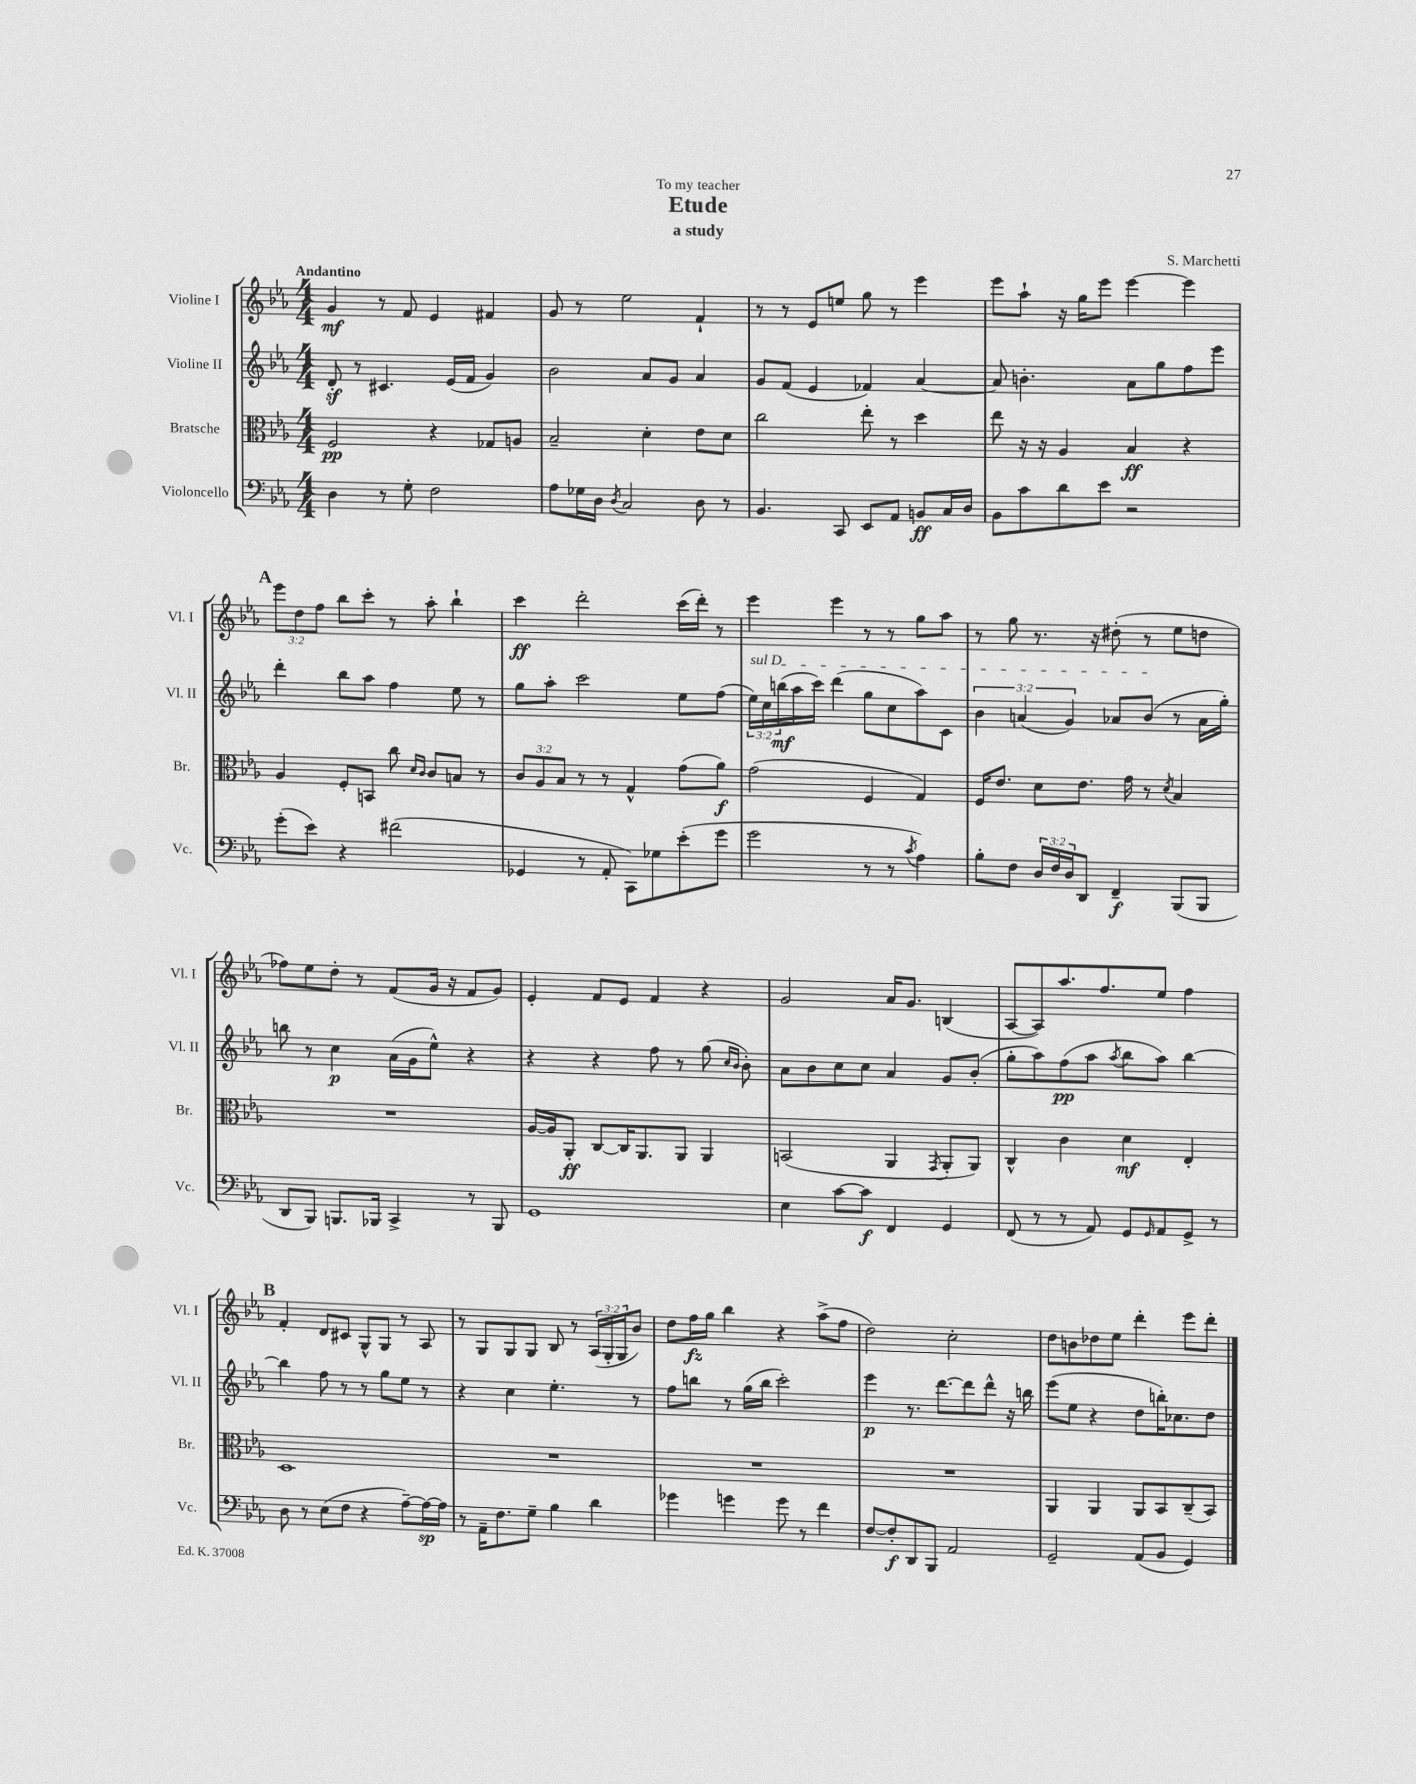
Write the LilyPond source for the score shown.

\header { title = "Etude" composer = "S. Marchetti" subtitle = "a study" dedication = "To my teacher" }
<<
\new StaffGroup <<
\new Staff = "s0" \with { instrumentName = "Violine I" shortInstrumentName = "Vl. I" } {
    \clef treble \key ees \major \numericTimeSignature \time 4/4 \override Staff.TupletNumber.text = #tuplet-number::calc-fraction-text \tempo "Andantino"
    g'4\mf r8 f'8 ees'4 fis'4 |
    g'8 r8 ees''2 f'4-! |
    r8 r8 ees'8 e''8 g''8 r8 ees'''4 |
    ees'''8 aes''8-! r16 g''16 ees'''8 ees'''4~ ees'''4 |
    \mark \markup { \bold "A" } \tuplet 3/2 { ees'''8 d''8 f''8 } bes''8 c'''8-. r8 aes''8-. bes''4-! |
    c'''4\ff d'''2-. c'''16( d'''16-.) r8 |
    ees'''4 ees'''4 r8 r8 g''8 aes''8 |
    r8 g''8 r8. r16 dis''8-.( r8 ees''8 d''8 |
    fes''8) ees''8 d''8-. r8 f'8( g'16 r16 f'8 g'8) |
    ees'4-. f'8 ees'8 f'4 r4 |
    g'2 aes'16 g'8. b4( |
    aes8~ aes8) aes''8. f''8. ees''8 f''4 |
    \mark \markup { \bold "B" } f'4-. d'8 cis'8 g8-^ g8 r8 aes8 |
    r8 g8 g8 g8 bes8 r8 \tuplet 3/2 { aes16( g16-. g16 } bes'8) |
    d''8 f''16\fz g''16 bes''4 r4 aes''8->( f''8 |
    d''2) c''2-. |
    d''8 b'8 des''8 ees''8 d'''4-. ees'''8 d'''8-. \bar "|." |
}
\new Staff = "s1" \with { instrumentName = "Violine II" shortInstrumentName = "Vl. II" } {
    \clef treble \key ees \major \numericTimeSignature \time 4/4 \override Staff.TupletNumber.text = #tuplet-number::calc-fraction-text
    d'8-.\sf r8 cis'4. ees'16( f'16 g'4) |
    bes'2 aes'8 g'8 aes'4 |
    g'8 f'8( ees'4 fes'4) aes'4~ |
    aes'8 b'4.-. aes'8 g''8 f''8 ees'''8 |
    \mark \markup { \bold "A" } d'''4-. bes''8 aes''8 f''4 ees''8 r8 |
    g''8 aes''8-. c'''2 ees''8 f''8( |
    \tuplet 3/2 { \once \override TextSpanner.bound-details.left.text = \markup { \italic "sul D" } ees''16\startTextSpan) c''16 b''16\mf( } aes''16 c'''16) d'''4( g''8 c''8 aes''8) c'8 |
    \tuplet 3/2 { bes'4 a'4( g'4) } aes'8 bes'8\stopTextSpan( r8 aes'16 g''16-.) |
    b''8 r8 c''4\p aes'16( g'16 ees''8-^) r4 |
    r4 r4 f''8 r8 g''8( \grace { c''16 bes'16 } bes'8-.) |
    aes'8 bes'8 c''8 c''8 aes'4 g'8 bes'8-.( |
    g''8-. aes''8) f''8\pp( aes''8 \acciaccatura { aes''8 } bes''8 aes''8) bes''4~ |
    \mark \markup { \bold "B" } bes''4 f''8 r8 r8 g''8 ees''8 r8 |
    r4 c''4 ees''4.-. r8 |
    f''8 b''8 r8 g''16( b''16 c'''2-.) |
    ees'''4\p r8. d'''8.~ d'''8 d'''8-^ r16 b''16 |
    ees'''8( ees''8 r4 d''8 b''16-.) ces''8. d''8 \bar "|." |
}
\new Staff = "s2" \with { instrumentName = "Bratsche" shortInstrumentName = "Br." } {
    \clef alto \key ees \major \numericTimeSignature \time 4/4 \override Staff.TupletNumber.text = #tuplet-number::calc-fraction-text
    f2\pp r4 ges8 a8 |
    bes2-- d'4-. ees'8 d'8 |
    c''2 ees''8-. r8 d''4 |
    ees''8 r16 r16 aes4 bes4\ff r4 |
    \mark \markup { \bold "A" } aes4 f8-. b,8 c''8 \grace { d'16 c'16 } c'8 b8 r8 |
    \tuplet 3/2 { c'8 aes8 bes8 } r8 r8 g4-^ g'8( aes'8\f) |
    g'2( f4 g4) |
    f16 ees'8. d'8 ees'8. g'16 r8 \acciaccatura { d'8 } bes4 |
    R1 |
    aes16~ aes16 aes,8-.\ff c8~ c16 aes,8. aes,8 aes,4 |
    b,2( aes,4 \acciaccatura { g,8 } aes,8-. aes,8) |
    c4-^ c'4 d'4\mf ees4-. |
    \mark \markup { \bold "B" } d1 |
    R1 |
    R1 |
    R1 |
    aes,4 aes,4 aes,8 bes,8 c8--( bes,8) \bar "|." |
}
\new Staff = "s3" \with { instrumentName = "Violoncello" shortInstrumentName = "Vc." } {
    \clef bass \key ees \major \numericTimeSignature \time 4/4 \override Staff.TupletNumber.text = #tuplet-number::calc-fraction-text
    d4 r8 g8-. f2 |
    aes8 ges16 d16 \acciaccatura { d8 } c2 d8 r8 |
    bes,4. c,8 ees,8 aes,8 b,8\ff c16 d16 |
    bes,8 c'8 d'8 ees'8 r2 |
    \mark \markup { \bold "A" } g'8-.( ees'8) r4 fis'2( |
    ges,4 r8 aes,8-. c,8) ges8 ees'8-.( g'8 |
    g'2 r8 r8 \acciaccatura { c'8 } aes4) |
    bes8-. f8 \tuplet 3/2 { d16 f16 d16 } d,8 f,4--\f bes,,8( bes,,8 |
    d,8 bes,,8) b,,8. bes,,16 c,4-> r8 bes,,8 |
    g,1 |
    ees4 c'8~ c'8\f f,4 g,4 |
    f,8( r8 r8 aes,8) g,8 \grace { g,16 } aes,8 g,8-> r8 |
    \mark \markup { \bold "B" } d8 r8 ees8( f8 r4 aes8~--) aes16~\sp aes16 |
    r8 aes,16-- f8. g8-- bes4 d'4 |
    ges'4 g'4 g'8 r8 f'4 |
    f8~ f8-.\f d,8 bes,,8 aes,2 |
    g,2-- aes,8( bes,8 g,4) \bar "|." |
}
>>
>>
\layout { \context { \Score \remove "Bar_number_engraver" } }
